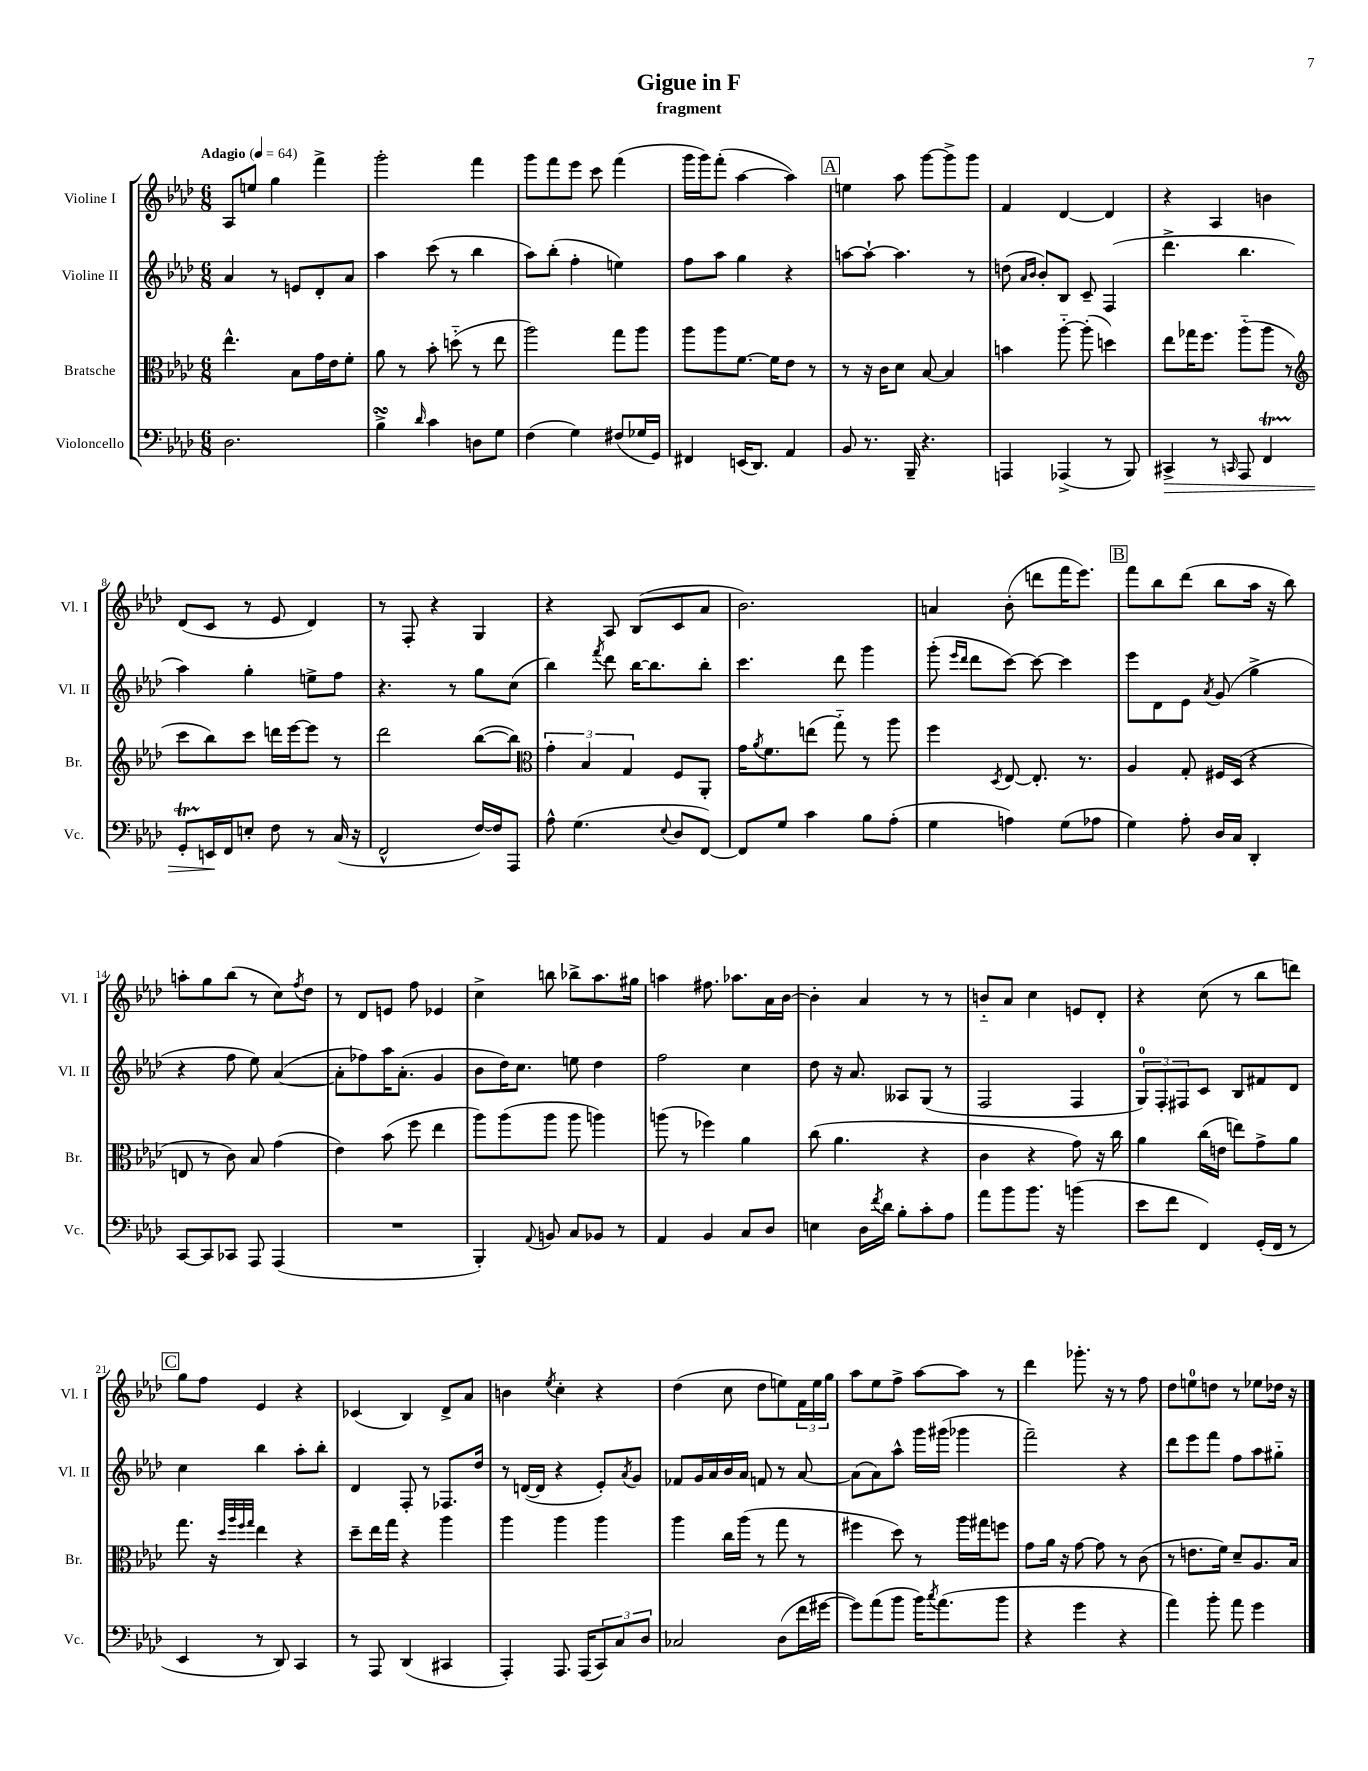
\header { title = "Gigue in F" subtitle = "fragment" }
<<
\new StaffGroup <<
\new Staff = "s0" \with { instrumentName = "Violine I" shortInstrumentName = "Vl. I" } {
    \clef treble \key aes \major \numericTimeSignature \time 6/8 \tempo "Adagio" 4 = 64
    aes8 e''8 g''4 f'''4-> |
    g'''2-. f'''4 |
    g'''8 f'''8 ees'''8 c'''8 f'''4( |
    g'''16 g'''16) f'''8-.( aes''4~ aes''4) |
    \mark \markup { \box "A" } e''4 aes''8 g'''8~ g'''8-> g'''8 |
    f'4 des'4~ des'4 |
    r4 aes4 b'4 |
    des'8( c'8 r8 ees'8 des'4) |
    r8 f8-. r4 g4 |
    r4 aes8 bes8( c'8 aes'8 |
    bes'2.) |
    a'4 bes'8-.( d'''8 f'''16 ees'''8.) |
    \mark \markup { \box "B" } f'''8 bes''8 des'''8( bes''8 aes''16 r16 bes''8) |
    a''8-. g''8 bes''8( r8 c''8) \acciaccatura { f''8 } des''8 |
    r8 des'8 e'8 f''8 ees'4 |
    c''4-> b''8 bes''8-> aes''8. gis''16 |
    a''4 fis''8. aes''8. aes'16 bes'16~ |
    bes'4-. aes'4 r8 r8 |
    b'8-_ aes'8 c''4 e'8 des'8-. |
    r4 c''8( r8 bes''8 d'''8) |
    \mark \markup { \box "C" } g''8 f''8 ees'4 r4 |
    ces'4( bes4) des'8-> aes'8 |
    b'4 \acciaccatura { ees''8 } c''4-. r4 |
    des''4( c''8 des''8 e''8) \tuplet 3/2 { f'16 e''16 g''16 } |
    aes''8 ees''8 f''8-> aes''8~ aes''8 r8 |
    des'''4 ges'''8.-. r16 r8 f''8 |
    des''8 e''8-0 d''8 r8 ees''8 des''16 r16 \bar "|." |
}
\new Staff = "s1" \with { instrumentName = "Violine II" shortInstrumentName = "Vl. II" } {
    \clef treble \key aes \major \numericTimeSignature \time 6/8
    aes'4 r8 e'8 des'8-. aes'8 |
    aes''4 c'''8( r8 bes''4 |
    aes''8) bes''8-.( f''4-. e''4) |
    f''8 aes''8 g''4 r4 |
    \mark \markup { \box "A" } a''8~ a''8~-! a''4. r8 |
    d''8( \grace { aes'16 bes'16 } bes'8-.) bes8 c'8-- f4( |
    des'''4.-> bes''4. |
    aes''4) g''4-. e''8-> f''8 |
    r4. r8 g''8 c''8( |
    bes''4) \acciaccatura { f'''8 } des'''8 bes''16~ bes''8. bes''8-. |
    c'''4. des'''8 g'''4 |
    g'''8-.( \grace { ees'''16 des'''16 } des'''8 c'''8~) c'''8~ c'''4 |
    \mark \markup { \box "B" } ees'''8 des'8 ees'8 \acciaccatura { aes'8 } g'8( g''4-> |
    r4 f''8 ees''8) aes'4~( |
    aes'8-. fes''8) aes''16 aes'8.-.( g'4 |
    bes'8 des''16) c''8. e''8 des''4 |
    f''2 c''4 |
    des''8 r16 aes'8. aeses8 g8( r8 |
    f2 f4 |
    \tuplet 3/2 { g8-0) f8-. fis8 } c'8 bes8 fis'8 des'8 |
    \mark \markup { \box "C" } c''4 bes''4 aes''8-. bes''8-. |
    des'4 f8-. r8 fes8. des''16 |
    r8 d'16~( d'16 r4 ees'8-.) \acciaccatura { aes'8 } g'8 |
    fes'8 g'16 aes'16 bes'16 aes'16 f'8 r8 aes'8~ |
    aes'8( aes'8) aes''8-^ g'''16 gis'''16( ges'''4 |
    f'''2--) r4 |
    des'''8 ees'''8 f'''8 f''8 aes''8 gis''8-_ \bar "|." |
}
\new Staff = "s2" \with { instrumentName = "Bratsche" shortInstrumentName = "Br." } {
    \clef alto \key aes \major \numericTimeSignature \time 6/8
    ees''4.-^ bes8 g'16 ees'16 f'8-. |
    aes'8 r8 bes'8-. d''8-_( r8 ees''8 |
    aes''2) g''8 aes''8 |
    aes''8 aes''8 f'8.~ f'16 ees'8 r8 |
    \mark \markup { \box "A" } r8 r16 c'16 des'8 bes8~ bes4 |
    b'4 aes''8~-_ aes''8-.( d''4) |
    ees''8 ges''16 f''8. aes''8-_( aes''8 r8 |
    \clef treble c'''8 bes''8) c'''8 d'''16 ees'''16~ ees'''8 r8 |
    des'''2 bes''8~( bes''8) |
    \clef alto \tuplet 3/2 { g'4-. bes4 g4 } f8 aes,8-. |
    g'16 \acciaccatura { aes'8 } f'8. e''8( g''8-_) r8 aes''8 |
    f''4 \acciaccatura { des8 } ees8~ ees8.-. r8. |
    \mark \markup { \box "B" } aes4 g8-. fis16 des16( r4 |
    e8 r8 c'8) bes8 g'4( |
    ees'4) bes'8( f''8 ees''4 |
    aes''8) aes''8( aes''8 aes''8 a''4) |
    a''8( r8 fes''4) aes'4 |
    c''8( aes'4. r4 |
    c'4 r4 g'8) r16 c''16 |
    aes'4 c''16( e'16 e''8) g'8-> aes'8 |
    \mark \markup { \box "C" } g''8. r16 \grace { des''32 aes''32 f''32 g''32 } ees''4 r4 |
    des''8-- ees''16 g''16 r4 aes''4 |
    aes''4 aes''4 aes''4 |
    aes''4 c''16 aes''16( r8 g''8 r8 |
    fis''4 des''8) r8 aes''16 gis''16 f''8 |
    g'8 aes'16 r16 g'8~ g'8 r8 c'8( |
    r8 e'8. f'16) des'8-- aes8. bes16 \bar "|." |
}
\new Staff = "s3" \with { instrumentName = "Violoncello" shortInstrumentName = "Vc." } {
    \clef bass \key aes \major \numericTimeSignature \time 6/8
    des2. |
    bes4->\turn \grace { des'16 } c'4 d8 g8 |
    f4( g4) fis8( ges16 g,16) |
    fis,4 e,16( des,8.) aes,4 |
    \mark \markup { \box "A" } bes,8 r8. bes,,16-- r4. |
    a,,4 aes,,4->( r8 bes,,8) |
    cis,4->\> r8 \grace { c,16 } aes,,8 f,4\startTrillSpan |
    g,8-. e,16\stopTrillSpan\! f,16 e8-. f8 r8 c16( r16 |
    f,2-^ f16~) f16 aes,,8 |
    aes8-^ g4.( \appoggiatura { ees8 } des8 f,8~) |
    f,8 g8 c'4 bes8 aes8-.( |
    g4 a4) g8( aes8 |
    \mark \markup { \box "B" } g4) aes8-. des16 c16 des,4-. |
    c,8~ c,8 ces,8 aes,,8 aes,,4( |
    R2. |
    bes,,4-.) \appoggiatura { aes,8 } b,8 c8 bes,8 r8 |
    aes,4 bes,4 c8 des8 |
    e4 des16 \acciaccatura { f'8 } des'16 bes8-. c'8-. aes8 |
    aes'8 bes'8 bes'8. r16 b'4( |
    ees'8 f'8 f,4) g,16-.( f,16 r8 |
    \mark \markup { \box "C" } ees,4 r8 des,8) c,4 |
    r8 aes,,8 des,4( cis,4 |
    aes,,4-.) aes,,8. aes,,16( \tuplet 3/2 { c,8) c8 des8 } |
    ces2 des8( f'16 gis'16~ |
    gis'8) aes'8( bes'8 bes'16) \acciaccatura { c''8 } aes'8.( bes'8 |
    r4 g'4 r4 |
    aes'4) bes'8-. aes'8 g'4 \bar "|." |
}
>>
>>
